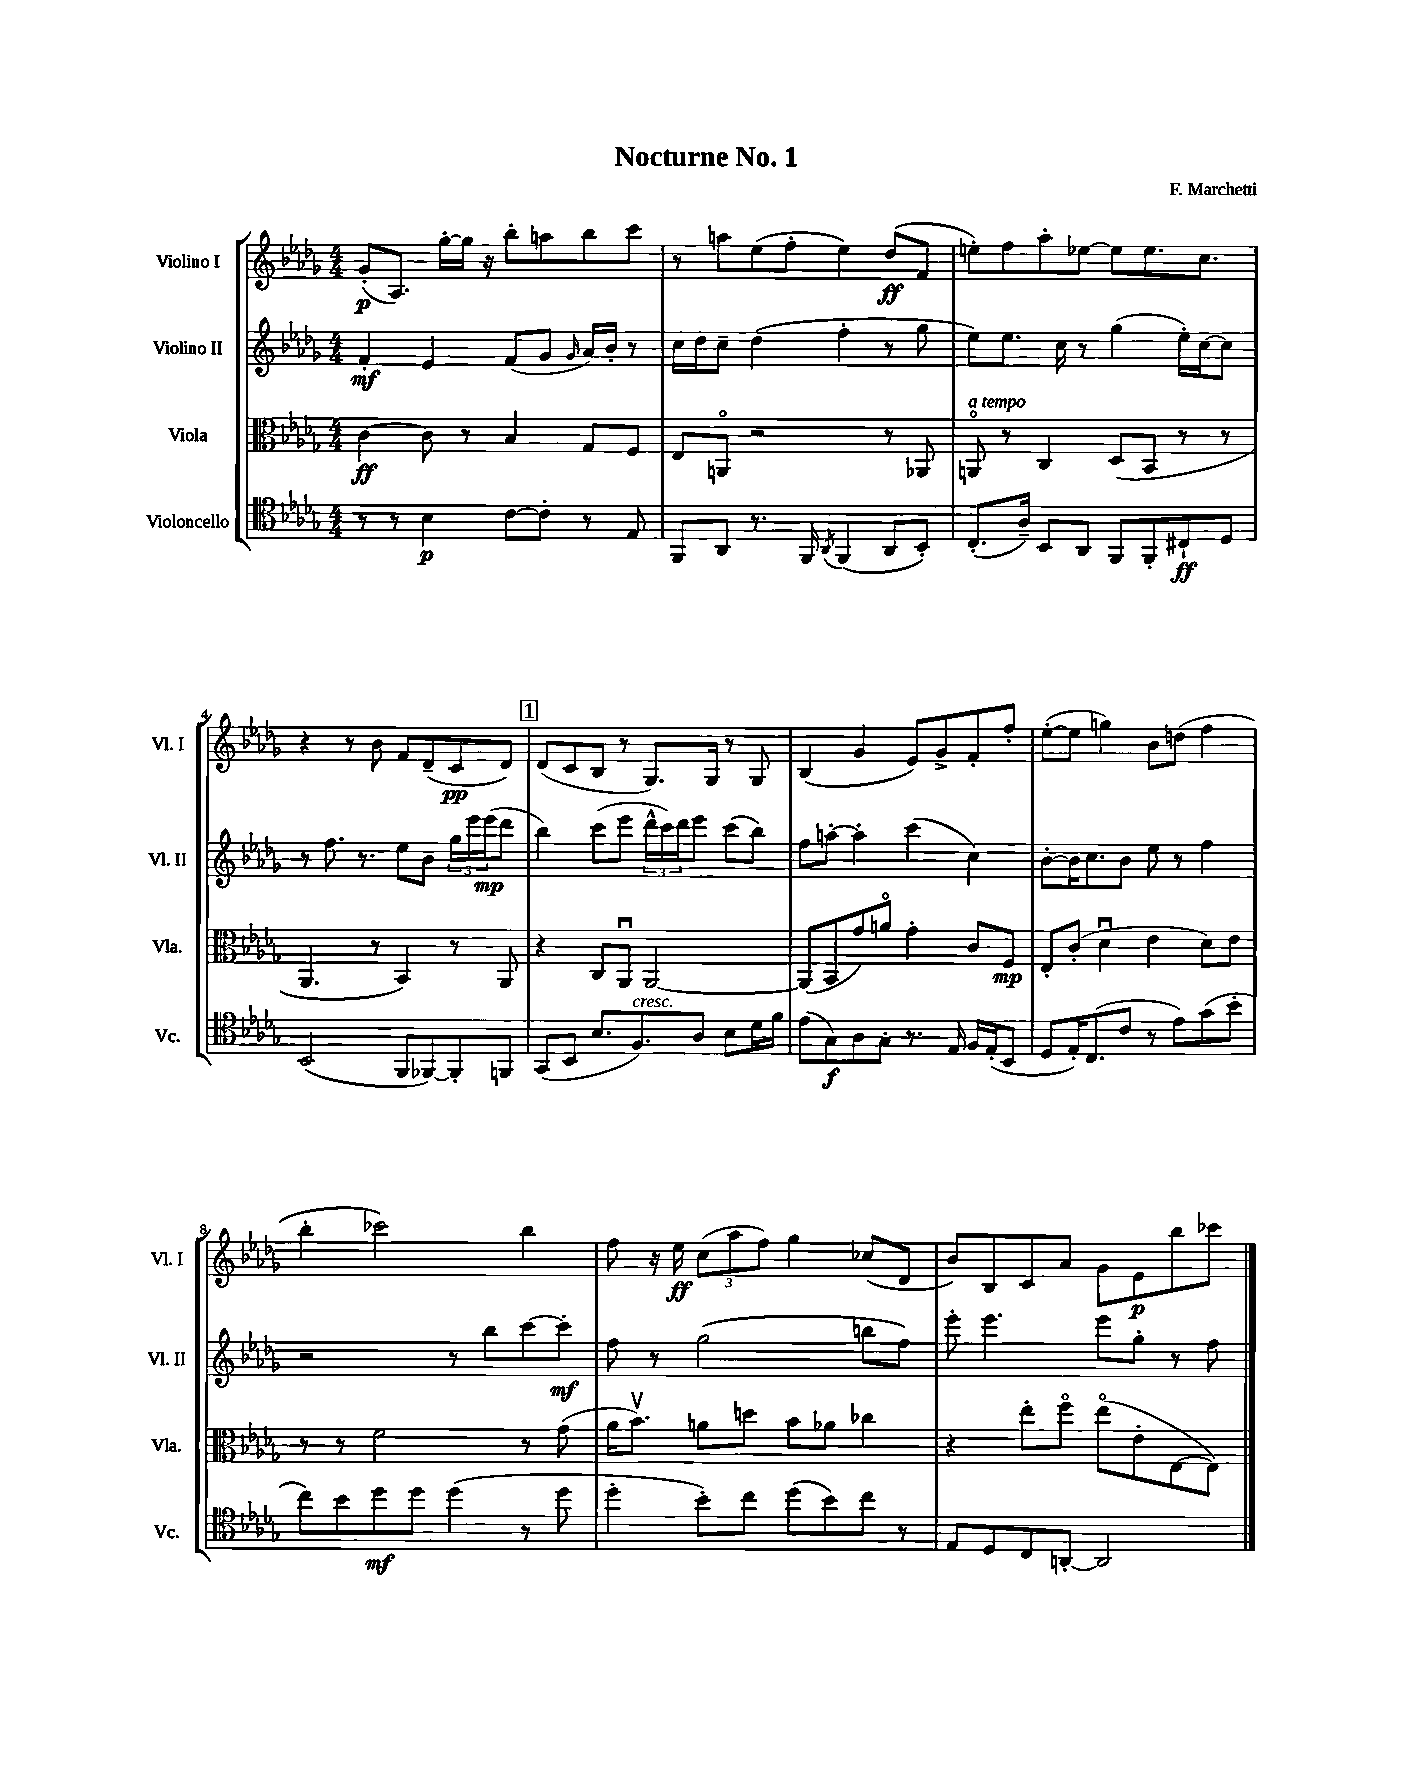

**kern	**kern	**kern	**kern
*staff4	*staff3	*staff2	*staff1
*clefC4	*clefC3	*clefG2	*clefG2
*k[b-e-a-d-g-]	*k[b-e-a-d-g-]	*k[b-e-a-d-g-]	*k[b-e-a-d-g-]
*M4/4	*M4/4	*M4/4	*M4/4
8r	[4c\	4f'/	(8g-'/L
8r	.	.	8.A-/J)
4B-\	8c\]	4e-/	.
.	.	.	[16gg-'\LL
.	8r	.	16gg-\]JJ
.	.	.	16r
[8c\L	4B-/	(8f/L	8bb-'\L
8c'\]J	.	8g-/J	8aa\
.	.	16qqg-/	.
8r	8G-/L	16a-/LL)	8bb-\
.	.	16b-'/JJ	.
8E-/	8F/J	8r	8ccc\J
=	=	=	=
8FF/L	8E-/L	16cc\LL	8r
.	.	16dd-\J	.
8AA-/J	8AAo/J	8cc~\J	8aa\L
8.r	2r	(4dd-\	(8ee-\
.	.	.	8ff'\J
16FF/	.	.	.
8qAA-/	.	.	.
(4FF/	.	4ff'\	4ee-\)
8AA-/L	8r	8r	(8dd-/L
8BB-'/J)	8AA-/	8gg-\	8f/J
=	=	=	=
(8.C'/L	8AAo/	8ee-\L)	8ee'\L)
.	8r	8.ee-\J	8ff\
16A-~/Jk)	.	.	.
8BB-/L	4C/	.	8aa-'\
.	.	16cc\	.
8AA-/J	.	8r	[8ee-\J
8FF/L	(8D-/L	(4gg-\	8ee-\]L
8FF'/	8BB-/J	.	8.ee-\
8C#`/	8r	16ee-'\LL)	.
.	.	[16cc\J	8.cc\J
8D-/J	8r	8cc\]J	.
=	=	=	=
(2BB-/	4.AA-/	8r	4r
.	.	8.ff\	.
.	.	.	8r
.	.	8.r	.
.	8r	.	8b-\
8FF/L	4BB-/)	8ee-\L	8f/L
[8FF-/)	.	8b-\J	(8d-~/
8FF-'/]	8r	24gg-\LL	8c/
.	.	24eee-\	.
.	.	(24eee-\J	.
8FF/J	8AA-/	8ddd-\J	8d-/J)
=	=	=	=
(8GG-/L	4r	4bb-\)	(8d-/L
8BB-/J	.	.	8c/
8.B-/L	8C/L	(8ccc\L	8B-/J
.	8AA-u/J	8eee-\J	8r
8.F/)	.	.	.
.	[2AA-/	24ddd-^^\LL	8.G-/L)
.	.	24ccc\)	.
.	.	24ddd-\J	.
8A-/J	.	8eee-\J	.
.	.	.	16G-/Jk
8B-\L	.	(8ccc\L	8r
16d-\L	.	8bb-\J)	8G-/
16f\JJ	.	.	.
=	=	=	=
(8e-\L	(8AA-/]L	8ff\L	(4B-/
8G-\)	8BB-/	[8aa'\J	.
8A-\	8g-/)	4aa'\]	4g-/
8G-'\J	8ao/J	.	.
8.r	4g-'\	(4ccc\	8e-/L)
.	.	.	8g-^/
16E-/	.	.	.
16F/LL	8c/L	4cc\)	8f'/
(16E-'/J	.	.	.
8BB-/J	8F/J	.	8ff'/J
=	=	=	=
8D-/L	8E-'/L	[8b-'\L	([8ee-'\L
16E-'/K)	(8c'/J	16b-\]K	8ee-\]J
(8.C/	.	8.cc\	.
.	4d-u\	.	4gg\)
8c/J	.	8b-\J	.
8r	4e-\	8ee-\	8b-\L
8e-\L)	.	8r	(8dd\J
(8g-\	8d-\L)	4ff\	4ff\
8b-'\J	8e-\J	.	.
=	=	=	=
8cc\L)	8r	2r	4bb-'\
8b-\	8r	.	.
8dd-\	2f\	.	2ccc-\)
8dd-\J	.	.	.
(4dd-\	.	8r	.
.	.	8bb-\L	.
8r	8r	[8ccc\	4bb-\
8dd-\	(8g-\	8ccc'\]J	.
=	=	=	=
4dd-'\	16a-\LK	8ff\	8ff\
.	8.b-v\J)	.	.
.	.	8r	16r
.	.	.	16ee-\
8b-'\L)	8a\L	(2gg-\	(12cc\L
.	.	.	12aa-\
8cc\J	8dd\J	.	.
.	.	.	12ff\J)
(8dd-\L	8b-\L	.	4gg-\
8b-\)	8a-\J	.	.
8cc\J	4cc-\	8bb\L	(8cc-/L
8r	.	8ff\J)	8d-/J
=	=	=	=
8E-/L	4r	8eee-'\	8b-/L)
8D-/	.	4.eee-\	8B-/
8C/	8ee-'\L	.	8c/
[8AA'/J	8ffo\J	.	8a-/J
2AA/]	(8ee-o\L	8eee-\L	8g-\L
.	8e-'\	8gg-'\J	8e-\
.	[8E-\	8r	8bb-\
.	8E-\]J)	8ff\	8ccc-\J
==	==	==	==
*-	*-	*-	*-
